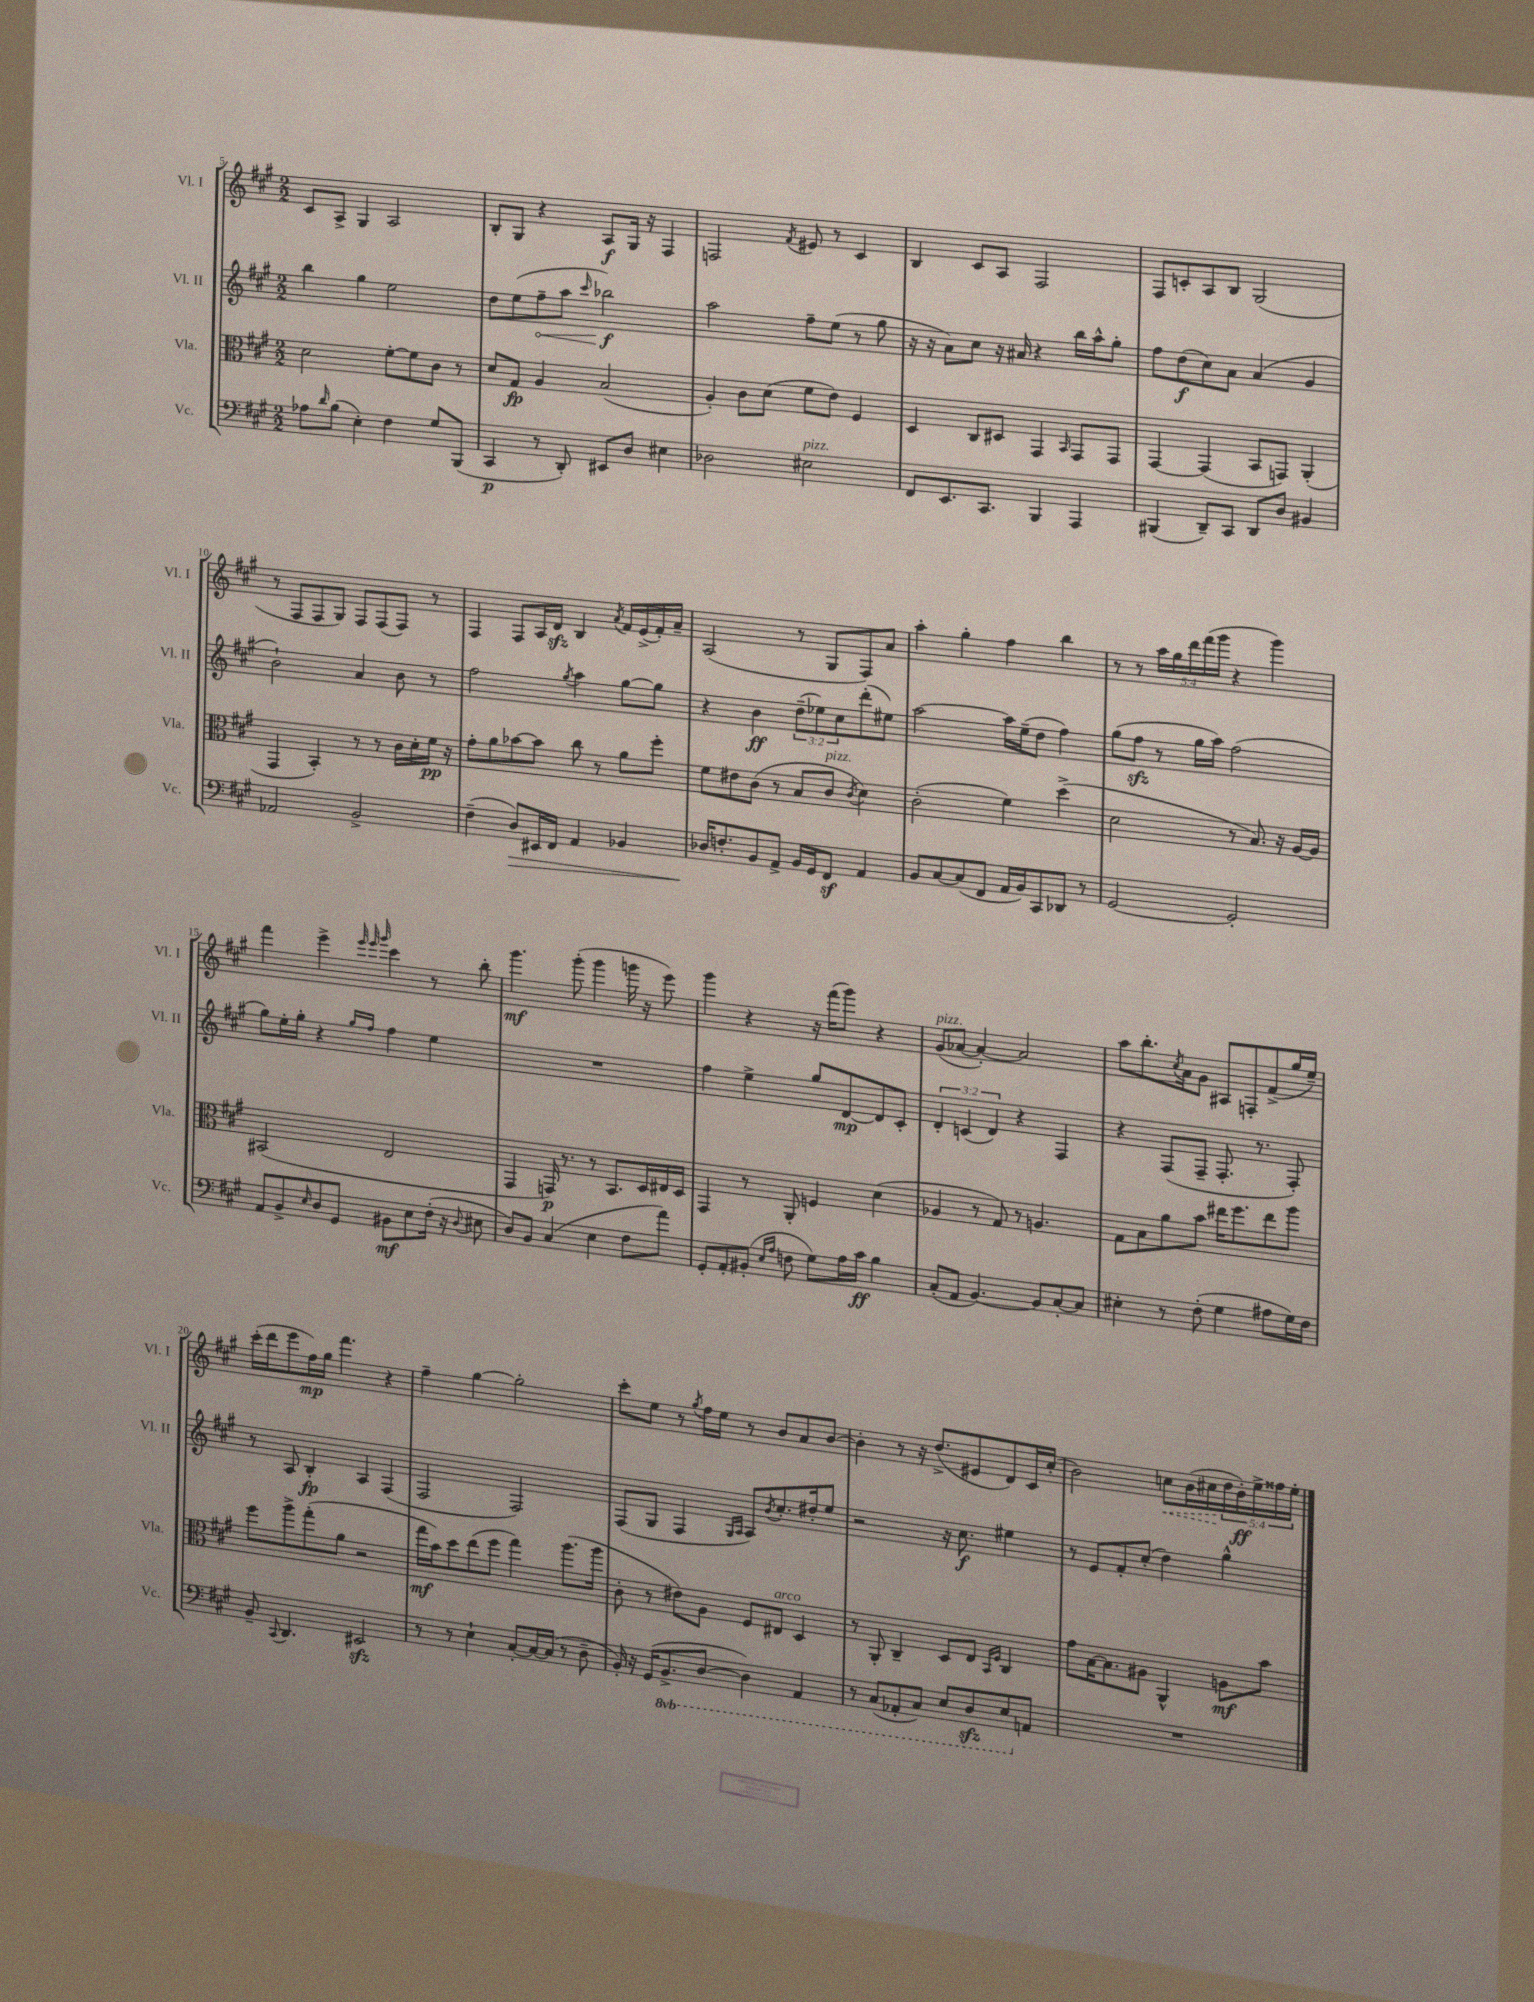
<<
\new StaffGroup <<
\new Staff = "s0" \with { instrumentName = "Vl. I" shortInstrumentName = "Vl. I" } {
    \clef treble \key a \major \numericTimeSignature \time 2/2 \override Staff.TupletNumber.text = #tuplet-number::calc-fraction-text
    cis'8 a8-> gis4 a2 |
    b8-. gis8 r4 a8\f gis16 r16 fis4 |
    f2 \acciaccatura { fis'8 } eis'8 r8 cis'4 |
    b4 cis'8 a8 fis2 |
    fis8 c'8-. a8 b8 gis2( |
    r8 fis8 fis8 gis8) fis8 fis8( fis8) r8 |
    fis4 fis8 a16 d'16\sfz b4 \acciaccatura { a'8 } fis'16 e'16->( fis'16-.) a'16-- |
    a2( r8 gis8 fis8) a'8 |
    a''4-. gis''4-. fis''4 b''4 |
    r8 r8 \tuplet 5/4 { a''16 gis''16 d'''16 fis'''16( gis'''16 } r4 gis'''4) |
    fis'''4 e'''4-> \grace { e'''32 e'''32 gis'''32 } cis'''4 r8 b''8-. |
    gis'''4.\mf gis'''8-.( gis'''4 g'''16 r16 e'''8) |
    gis'''4 r4 r16 fis'''16( gis'''8) r4 |
    gis'8^\markup { \italic "pizz." }( aes'8~ aes'4~-.) aes'2 |
    a''8 b''8.-. \acciaccatura { cis''8 } a'16 gis'8 ais8 f8-. fis'8->( gis''16 e''16--) |
    cis'''16-.( d'''16 e'''8 fis''16\mp) gis''16 fis'''4. r4 |
    fis''4-- gis''4~ gis''2-. |
    cis'''8-. e''8 r8 \acciaccatura { gis''8 } fis''16 e''16 r8 b'8 a'8 b'8~ |
    b'4-. r8 r16 d''8.->( eis'8 d'8) cis'16 cis''16-.( |
    b'2) \once \override Hairpin.style = #'dashed-line c''8\< b'16( cis''16\! \tuplet 5/4 { d''16 b'16-.\ff) e''16-> fisis''16 e''16-. } \bar "|." |
}
\new Staff = "s1" \with { instrumentName = "Vl. II" shortInstrumentName = "Vl. II" } {
    \clef treble \key a \major \numericTimeSignature \time 2/2 \override Staff.TupletNumber.text = #tuplet-number::calc-fraction-text
    b''4 gis''4 e''2 |
    d''8 e''8( \once \override Hairpin.circled-tip = ##t fis''8--\< a''8 \grace { cis'''16 } bes''2\f\!) |
    a''2 fis''8-- e''8( r8 gis''8 |
    r16 r16 a'8) cis''8 r16 ais'16 r4 b''16 a''16-^ gis''8-. |
    fis''8 d''8\f( cis''8) a'8 a'4( gis'4 |
    b'2-!) a'4 b'8 r8 |
    fis''2 \acciaccatura { gis''8 } a''4 gis''8~ gis''8 |
    r4 b'4\ff \tuplet 3/2 { d''8--( ees''8) cis''8 } d'''8-.( eis''8) |
    a''2~ a''16 e''16--( d''8 fis''4) |
    gis''8( fis''8\sfz r8 gis''16 a''16) fis''2( |
    gis''8) e''16-. gis''16-. r4 \grace { gis''16 fis''16 } fis''4 e''4 |
    R1 |
    fis''4 e''4-> gis''8 d'8~\mp d'8 cis'8-. |
    \tuplet 3/2 { d'4-. c'4( d'4) } r4 fis4 |
    r4 fis8( fis8-- fis8.-. r8. fis8-.) |
    r8 a8 b4-.\fp a4 fis4( |
    fis2 fis2) |
    fis8( gis8 fis4 \grace { gis16 a16 } a8) \acciaccatura { b'8 } cis''8.-. dis''16-. e''8 |
    r2 r16 cis''8.\f eis''4 |
    r8 e'8 fis'8-. cis''8-.( d''4) gis''4-^ \bar "|." |
}
\new Staff = "s2" \with { instrumentName = "Vla." shortInstrumentName = "Vla." } {
    \clef alto \key a \major \numericTimeSignature \time 2/2
    d'2 fis'8~-. fis'8 cis'8 r8 |
    d'8 gis8\fp a4 b2( |
    a4-.) cis'8 d'8( fis'8 e'8) fis4 |
    d4 cis8 dis8 gis,4 \grace { b,16 } gis,8 gis,8 |
    gis,4~ gis,4( b,8 g,8) a,4-.( |
    gis,4 b,4-.) r8 r8 cis'16 d'16-. fis'16\pp r16 |
    gis'8-. a'8 bes'8~ bes'8 cis''8 r8 a'8 fis''8-. |
    fis'8 eis'8 cis'8( r8 b8 cis'8^\markup { \italic "pizz." } \acciaccatura { cis'8 } d'4) |
    cis'2-.( fis'4) d''4->( |
    d'2 r8 b8.) r16 a16~ a16 |
    bis,2( e2 |
    gis,4 g,16\p) r8. r8 b,8. d16 eis16 d16 |
    gis,4 r8 a,8-. f4 d'4( |
    aes4 r8 gis8) r8 a4. |
    gis8 b8 a'8 b'8 eis''16 fis''8. eis''8 a''8 |
    fis''8 a''8-> gis''8-.( a'8 r2 |
    gis''16\mf b'16) d''8 e''8( fis''8 gis''4) a''8.( a''16 |
    cis'8-. r8 eis'8) a8 fis8 eis8^\markup { \italic "arco" } d4 |
    r8 a,8-. cis4-- d8 e8 \grace { b,16 fis16 } cis4 |
    gis'8 b16~ b8. ais8 a,4-^ a8\mf b'8 \bar "|." |
}
\new Staff = "s3" \with { instrumentName = "Vc." shortInstrumentName = "Vc." } {
    \clef bass \key a \major \numericTimeSignature \time 2/2 \set Staff.ottavationMarkups = #ottavation-simple-ordinals
    aes8 \grace { d'16 } b8( e4-.) fis4 gis8 b,,8( |
    cis,4\p r8 d,8-.) eis,8 d8 eis4 |
    des2 eis2^\markup { \italic "pizz." } |
    fis,8 e,8. cis,8. b,,4 a,,4 |
    bis,,4( d,8--) cis,8 d,8 d8 bis,4 |
    aes,2 b,2-> |
    fis4--( d8\>) eis,16 fis,16 a,4 bes,4 |
    des16\! f8.-. b,8 a,8-> b,16 gis,16 fis,8\sf a,4 |
    b,8 cis8~ cis8( fis,8 a,16 b,16) cis,8 des,8 r8 |
    gis,2~ gis,2-. |
    a,8 b,8-> \grace { e16 } d8 gis,8 bis,8\mf e8 fis16-.( r16 \appoggiatura { d8 } eis8 |
    d8) b,8 cis4( e4 fis8 a'8) |
    gis,8-. a,8-. bis,8-.( \grace { e16 a16 } f8 gis8) a16 cis'16\ff b4 |
    cis8-.( a,8 b,4.~) b,8 cis8~-. cis8 |
    eis4-. r8 fis8-.( gis4 ais8 gis16) fis16 |
    b,8-- \appoggiatura { cis,8 } d,4. eis,2\sfz |
    r8 r8 e4-! cis8~-. cis16~ cis16( r8 d8-- |
    b,16-.) r16 gis,16( \ottava #-1 b,,8.-> d,8~ d,4) a,,4 |
    r8 cis,8( aes,,8-. cis,8) e,8 d,8\sfz e,8 \ottava #0 a,!8 |
    R1 \bar "|." |
}
>>
>>
\layout { \context { \Score currentBarNumber = #5 } }
